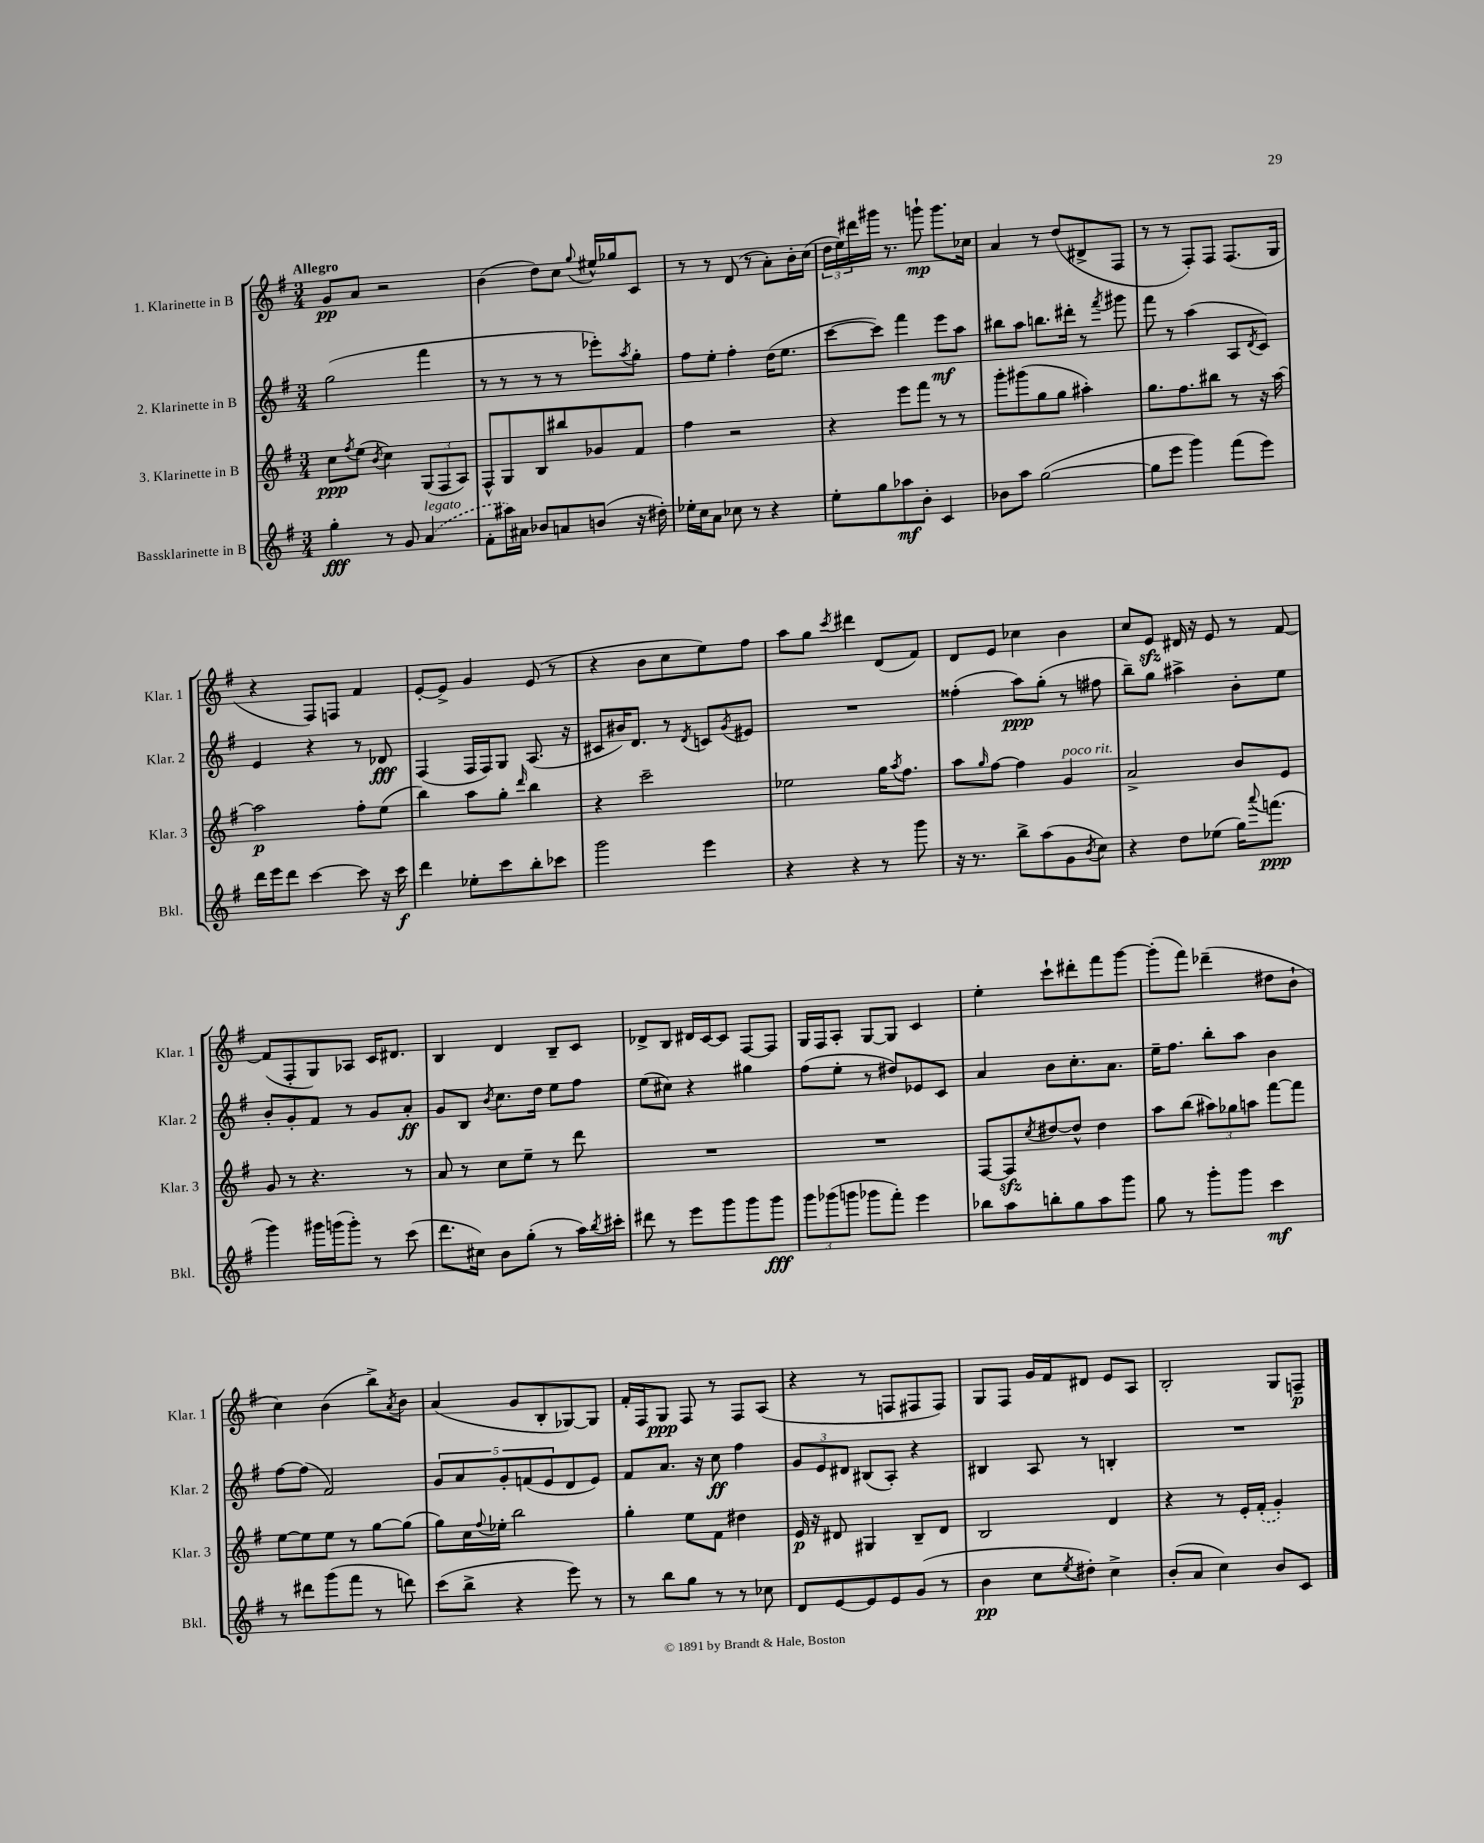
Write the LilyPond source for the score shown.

<<
\new StaffGroup <<
\new Staff = "s0" \with { instrumentName = "1. Klarinette in B" shortInstrumentName = "Klar. 1" } {
    \clef treble \key g \major \numericTimeSignature \time 3/4 \tempo "Allegro"
    g'8\pp a'8 r2 |
    b'4( d''8) c''8 \appoggiatura { g''8 } eis''16-^ ges''16 c'8 |
    r8 r8 d'8( r8 a'8-.) b'16-. c''16( |
    \tuplet 3/2 { d''16 e''16) dis'''16 } gis'''16 r8. g'''8-!\mp g'''8. ces''16 |
    a'4 r8 d''8( dis'8-> fis8 |
    r8 r8 fis8-.) fis8 fis8.( g16 |
    r4 fis8) f8 fis'4 |
    e'8~-. e'8-> g'4 e'8( r8 |
    r4 b'8 c''8 e''8) fis''8 |
    a''8 g''8 \acciaccatura { c'''8 } dis'''4 d'8( fis'8) |
    d'8 e'8 ces''4 b'4 |
    c''8 e'8\sfz dis'16 r16 e'8 r8 fis'8~ |
    fis'8( fis8-. g8) aes8 c'16 dis'8. |
    b4 d'4 b8-- c'8 |
    des'8-> b8 dis'16 c'16~ c'8 fis8~ fis8 |
    g16 fis16 a8-. g8~ g8 c'4 |
    e''4-. c'''8-! dis'''8-. fis'''8 g'''8~ |
    g'''8-.( fis'''8) des'''4--( dis''8 b'8-! |
    c''4) b'4( b''8->) \acciaccatura { a'8 } b'8 |
    a'4( g'8 b8-. ges8~) ges8 |
    fis'16-. fis16 g8\ppp fis8 r8 fis8 a8( |
    r4 r8 f8 fis8 fis8) |
    g8 fis8 g'16 fis'16 dis'8 e'8 a8 |
    b2-. g8 f8--\p \bar "|." |
}
\new Staff = "s1" \with { instrumentName = "2. Klarinette in B" shortInstrumentName = "Klar. 2" } {
    \clef treble \key g \major \numericTimeSignature \time 3/4
    g''2( fis'''4 |
    r8 r8 r8 r8 ees'''8-.) \acciaccatura { a''8 } g''8-. |
    fis''8 e''8-. fis''4-. d''16( e''8. |
    c'''8~ c'''8) fis'''4 e'''8\mf a''8 |
    bis''8 a''8 b''8. dis'''16-. r8 \acciaccatura { fis'''8 } gis'''8 |
    fis'''8 r8 a''4( a8 \acciaccatura { d'8 } c'8) |
    e'4 r4 r8 des'8\fff |
    fis4( fis16 fis16) g8 a8.( r16 |
    cis'8 bis'16) d'8. r8 \acciaccatura { d'8 } c'8 \acciaccatura { g'8 } eis'8 |
    R2. |
    fisis''4-.( a''8\ppp) g''8-.( r8 fis''8 |
    b''8--) g''8 ais''4-> b'8-. e''8 |
    b'8-. g'8-. fis'8 r8 g'8 a'8-.\ff |
    g'8 b8 \acciaccatura { b'8 } c''8. d''16 e''8 fis''8 |
    e''8( cis''8) r4 gis''4 |
    fis''8( e''8-. r8 dis''8) ees'8 c'8 |
    a'4 b'8 c''8.-. a'8. |
    e''16-- fis''8. b''8-. a''8 b'4 |
    fis''8~ fis''8( fis'2) |
    \tuplet 5/4 { g'8 a'8 g'8-. f'8( e'8 } d'8 e'8) |
    fis'8 a'8. r16 c''8\ff fis''4 |
    \tuplet 3/2 { g'8 e'8 dis'8 } bis8( a8-.) r4 |
    bis4 a8 r8 b4-. |
    R2. \bar "|." |
}
\new Staff = "s2" \with { instrumentName = "3. Klarinette in B" shortInstrumentName = "Klar. 3" } {
    \clef treble \key g \major \numericTimeSignature \time 3/4
    c''8\ppp \acciaccatura { fis''8 } e''8( \acciaccatura { b'8 } c''4) \tuplet 3/2 { g8( fis8 a8) } |
    fis8-^ g8 b8 bis''8 ges'8 fis'8 |
    fis''4 r2 |
    r4 e'''8 fis'''8 r8 r8 |
    g'''8-. gis'''8( g''8 g''8 ais''4-.) |
    g''8. fis''8. bis''8 r8 r16 a''16~ |
    a''2\p fis''8-. e''8( |
    b''4) a''8 g''8-. \grace { d'''16 } b''4 |
    r4 c'''2-- |
    ees''2 g''16 \acciaccatura { a''8 } fis''8. |
    a''8 \grace { g''16 } fis''8~ fis''4 g'4^\markup { \italic "poco rit." } |
    a'2-> b'8 e'8 |
    g'8 r8 r4. r8 |
    a'8 r8 c''8 e''8-- r8 d'''8 |
    R2. |
    R2. |
    fis8~ fis8\sfz \acciaccatura { c''8 } dis''8~ dis''8-^ dis''4 |
    a''8 b''8( \tuplet 3/2 { ais''8) ges''8 a''8 } fis'''8~ fis'''8 |
    e''8~ e''8 e''8 r8 g''8~ g''8( |
    g''8) c''16 \appoggiatura { fis''8 } ees''16-. b''2 |
    g''4-. e''8 fis'8 dis''4 |
    e'16\p r16 dis'8 gis4 b8-- dis'8 |
    b2 d'4 |
    r4 r8 e'16-. \once \slurDashed fis'16-.( g'4-.) \bar "|." |
}
\new Staff = "s3" \with { instrumentName = "Bassklarinette in B" shortInstrumentName = "Bkl." } {
    \clef treble \key g \major \numericTimeSignature \time 3/4
    g''4-.\fff r8 g'8 \once \slurDashed a'4^\markup { \italic "legato" }( |
    fis'8-. ais''16) ais'16 bes'8 a'8 b'8( r16 dis''16-.) |
    ees''16-. c''16 a'8 ces''8 r8 r4 |
    e''8-. g''8 aes''8\mf b'8-. c'4 |
    bes'8 a''8 g''2~( |
    g''8 e'''8 g'''4) fis'''8( e'''8) |
    d'''16 e'''16 d'''8 c'''4~ c'''8 r16 c'''16\f |
    d'''4 ees''8-. c'''8 b''8-. ces'''8 |
    g'''2 e'''4 |
    r4 r4 r8 g'''8 |
    r16 r8. b''8-> a''8( g'8 \acciaccatura { b'8 } c''8) |
    r4 d''8 ees''8( g''16) \appoggiatura { a'''8 } f'''8.\ppp( |
    g'''4) gis'''16 g'''16( g'''8-.) r8 c'''8( |
    d'''8. cis''16) b'8 g''8-.( r8 a''16) \acciaccatura { b''8 } cis'''16-. |
    dis'''8 r8 e'''8 g'''8 g'''8 g'''8\fff |
    \tuplet 3/2 { g'''8 ges'''8( g'''8 } ges'''8 fis'''8-.) e'''4 |
    bes''8 a''8 b''8-. g''8 a''8 g'''8 |
    g''8 r8 g'''8-. g'''8 c'''4\mf |
    r8 dis'''8 g'''8( fis'''8 r8 d'''8) |
    c'''8( b''8-> r4 e'''8) r8 |
    r8 b''8 g''8 r8 r8 ces''8 |
    d'8 e'8~ e'8 e'8 g'8( r8 |
    b'4\pp c''8 \acciaccatura { e''8 } dis''8-.) c''4-> |
    b'8-.( a'8 c''4) b'8 c'8 \bar "|." |
}
>>
>>
\layout { \context { \Score \remove "Bar_number_engraver" } }
